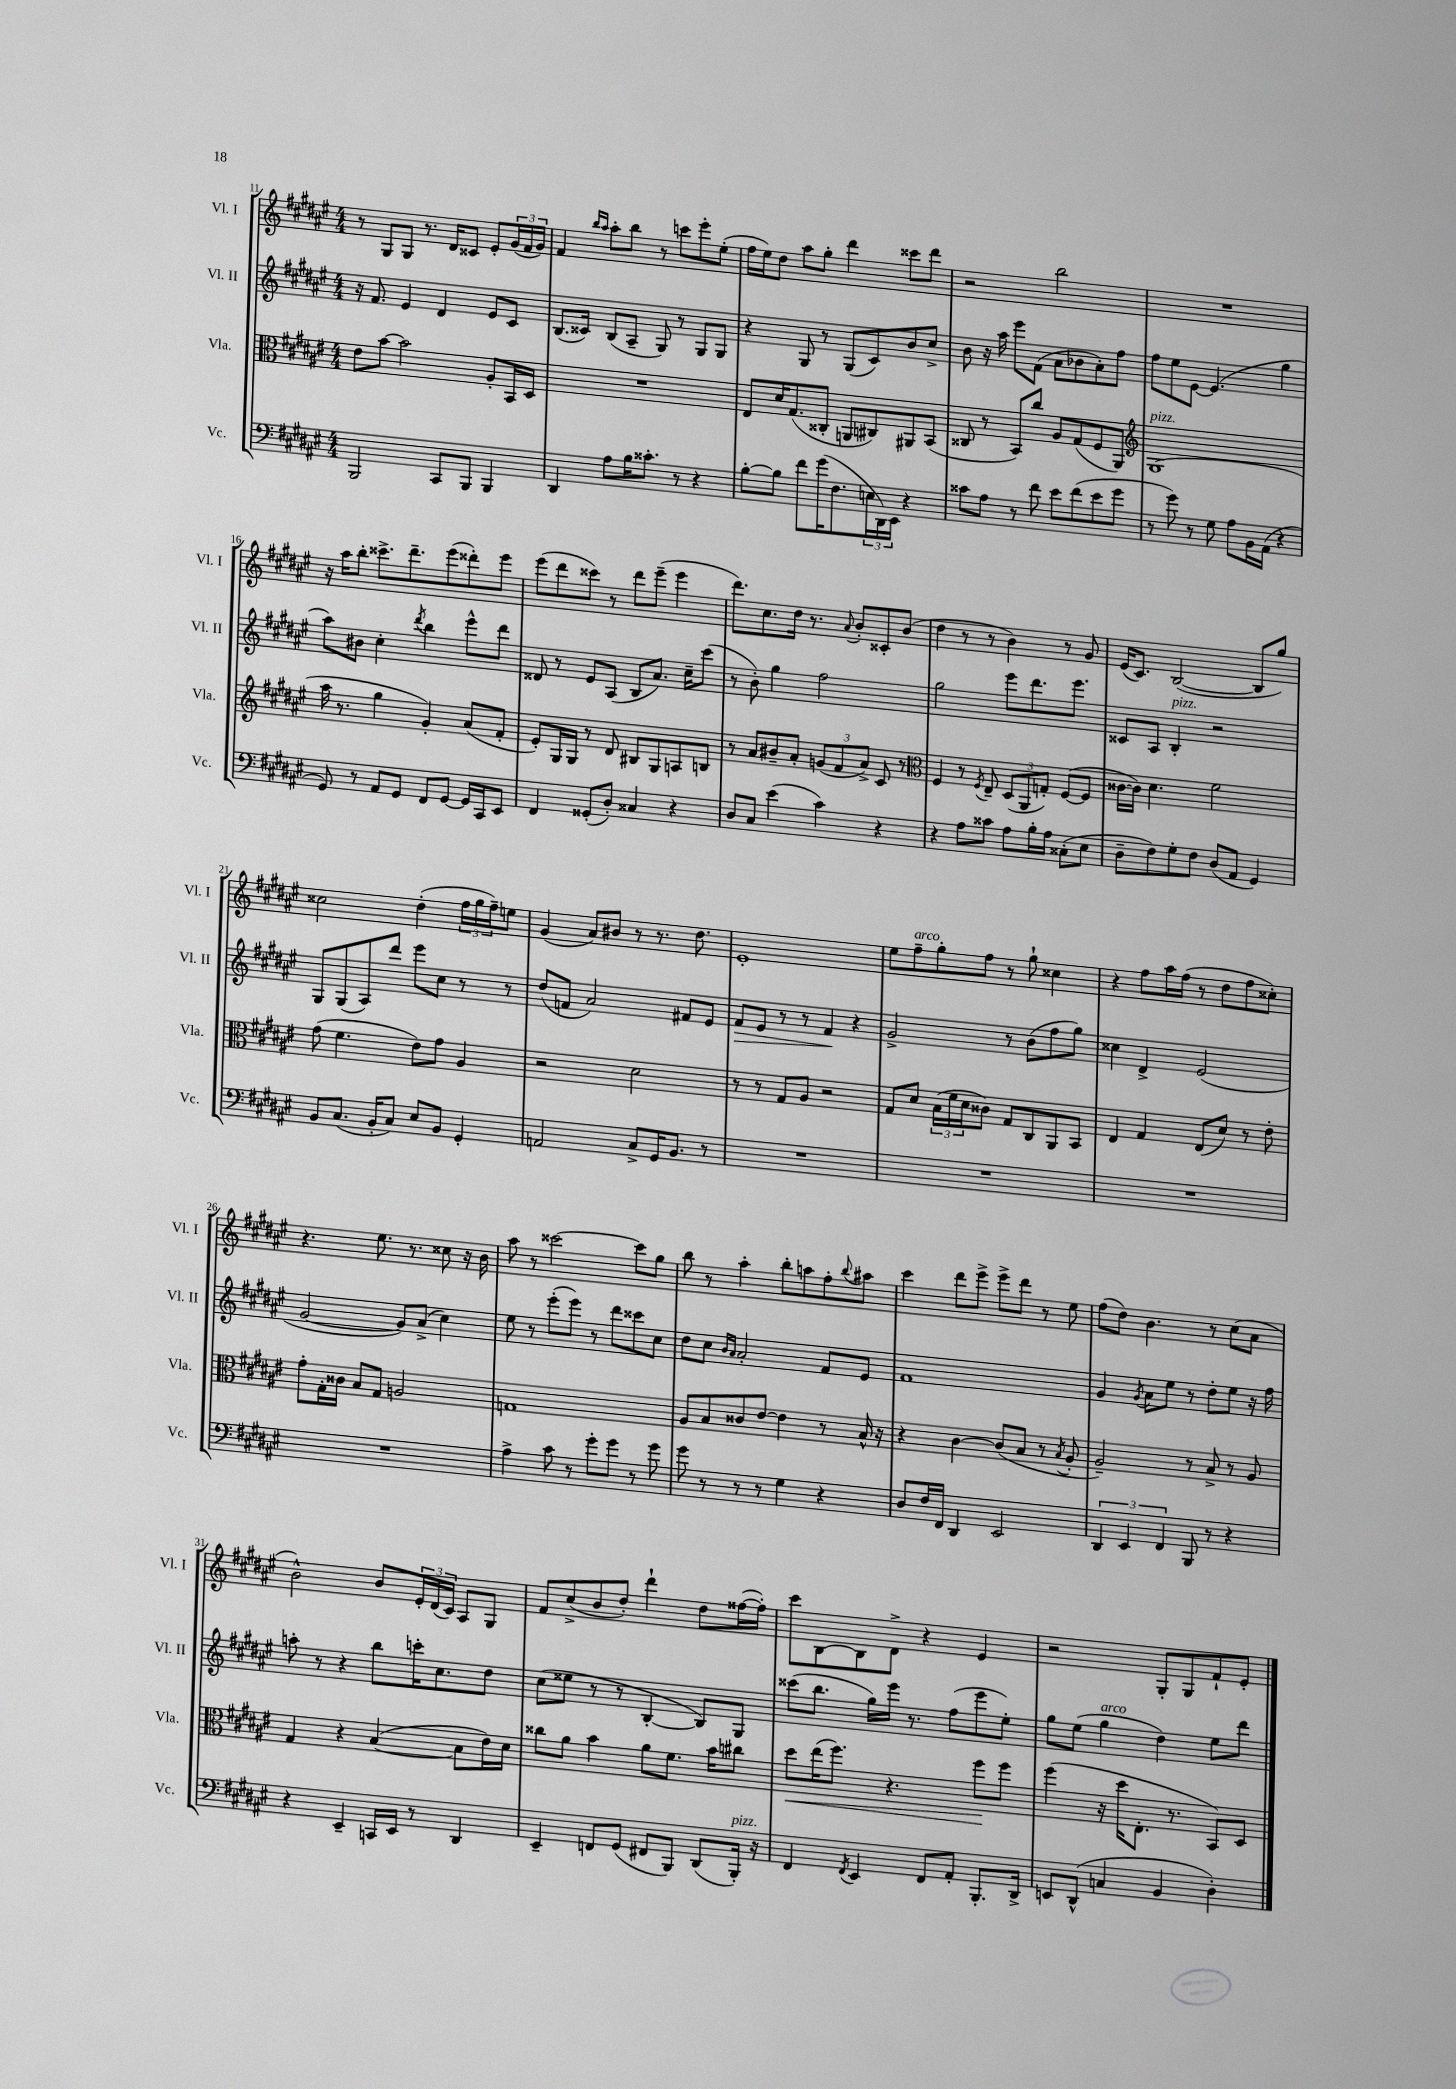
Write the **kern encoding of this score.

**kern	**kern	**dynam	**kern	**dynam	**kern
*part4	*part3	*part3	*part2	*part2	*part1
*staff4	*staff3	*staff3	*staff2	*staff2	*staff1
*I"Vc.	*I"Vla.	*	*I"Vl. II	*	*I"Vl. I
*I'Vc.	*I'Vla.	*	*I'Vl. II	*	*I'Vl. I
*clefF4	*clefC3	*	*clefG2	*	*clefG2
*k[f#c#g#d#a#e#]	*k[f#c#g#d#a#e#]	*	*k[f#c#g#d#a#e#]	*	*k[f#c#g#d#a#e#]
*M4/4	*M4/4	*	*M4/4	*	*M4/4
=11	=11	=11	=11	=11	=11
2BBB/	8e#\L	.	16r	.	8r
.	.	.	8.f#/	.	.
.	[8b\J	.	.	.	8G#/L
.	2b\]	.	4e#/	.	8G#/J
.	.	.	.	.	8.r
8CC#/L	.	.	4d#/	.	.
.	.	.	.	.	16d#/KL
8BBB/J	.	.	.	.	8c##X/J
4BBB/	8A#'/L	.	8e#/L	.	8e#'/L
.	16BB/L	.	8c#/J	.	(24g#/L
.	.	.	.	.	24f#/
.	16D#/JJ	.	.	.	.
.	.	.	.	.	24g#/JJ)
=12	=12	=12	=12	=12	=12
4DD#/	1r	.	(8.B/L	.	4f#/
.	.	.	16c##X/Jk)	.	.
.	.	.	.	.	16qqbb/LL
.	.	.	.	.	16qqaa#/JJ
8A#\L	.	.	(8B/L	.	8aa#'\L
16B\K	.	.	8A#~/J	.	8bb\J
8.c##X'\J	.	.	.	.	.
.	.	.	8G#/)	.	8r
8r	.	.	8r	.	8cccn\L
4r	.	.	8G#/L	.	8eee#'\
.	.	.	8G#/J	.	(8ee#'\J
=13	=13	=13	=13	=13	=13
[8B'\L	8E#/L	.	4r	.	16ff#\LL
.	.	.	.	.	16ee#\J)
8B\J]	16d#/K	.	.	.	8dd#\J
.	(8.G#/	.	.	.	.
8f#\L	.	.	8G#/	.	8aa#\L
(16g#\K	8C##X'/J	.	8r	.	8gg#'\J
8.F#\	.	.	.	.	.
.	8AAn/L	.	(8G#/L	.	4ddd#\
24En\L	8C#X/)	.	8c#/)	.	.
24DD#\)	.	.	.	.	.
24EE#\JJ	.	.	.	.	.
4r	8AA#X/	.	8b/	.	8ccc##X\L
.	(8BB/J	.	8cc#^/J	.	8ddd#\J
=14	=14	=14	=14	=14	=14
8c##X\L	8C##X/	.	8b\	.	2r
8A#\J	8r	.	16r	.	.
.	.	.	16aa#\	.	.
8r	8BB/L)	.	8eee#\L	.	.
8f#\	8cc#/J	.	(8f#\J	.	.
8e#\L	8A#/L	.	8a#\L	.	2bb\
(8f#\	(8G#/	.	8b-X\	.	.
8e#\	8F#/	.	8a#'\)	.	.
8g#\J	8AA#/J)	.	8ff#\J	.	.
=15	=15	=15	=15	=15	=15
*	*clefG2	*	*	*	*
!	!LO:TX:a:i:t=pizz.	!	!	!	!
8r	(1G#	.	8ff#\L	.	1r
8g#\)	.	.	8ee#\	.	.
8r	.	.	[8e#\J	.	.
8G#\	.	.	(4.e#/]	.	.
8A#\L	.	.	.	.	.
16BB\L	.	.	.	.	.
(16AA#\JJ	.	.	.	.	.
4r	.	.	4gg#\	.	.
!!LO:LB:g=z
=16	=16	=16	=16	=16	=16
8GG#/)	16aa#\	.	8aa#\L)	.	16r
.	8.r	.	.	.	16aa#\KL
8r	.	.	8b#X\J	.	8bb'\J
8AA#/L	4gg#\	.	4cc#'\	.	8.ccc##X^\L
8GG#/J	.	.	.	.	.
.	.	.	.	.	8.ddd#~\
.	.	.	8qddd#/	.	.
8FF#/L	4g#'/)	.	4bb\	.	.
[8GG#/J	.	.	.	.	(8eee#\
16GG#/LL]	(8a#/L	.	8eee#^^\L	.	8ddd##X'\)
16CC#/J	.	.	.	.	.
8EE#/J	8f#'/J	.	8ddd#\J	.	8eee#\J
=17	=17	=17	=17	=17	=17
4FF#/	8e#'/L)	.	8d##X/	.	(8eee#\L
.	16G#/L	.	8r	.	8ddd#\
.	16G#/JJ	.	.	.	.
(8GG##X'/L	8r	.	8e#/L	.	8ccc##X\J)
8D#'/J)	8d#/	.	(8A#/J	.	8r
4C##X/	8B#X/L	.	8B/L	.	8ddd#\L
.	8G#/	.	8.a#/J)	.	(8eee#~\J
4r	8An/	.	.	.	4eee#\
.	.	.	16cc#~\KL	.	.
.	8Bn/J	.	(8ccc#\J	.	.
=18	=18	=18	=18	=18	=18
8D#/L	8r	.	8r	.	8.ddd#\L)
8C#/J	8a#/L	.	8b'\)	.	.
.	.	.	.	.	8.cc#\
(4e#\	8b#X~/	.	4gg#\	.	.
.	8a#'/J	.	.	.	16dd#\Jk
.	.	.	.	.	8.r
4c#\)	(12gn/L	.	2ff#\	.	.
.	12f#/	.	.	.	.
.	.	.	.	.	8qqa#/
.	.	.	.	.	8b'/L
.	12a#^/J)	.	.	.	.
4r	8c#/	.	.	.	8c##X'/
.	8r	.	.	.	(8b/J
=19	=19	=19	=19	=19	=19
*	*clefC3	*	*	*	*
4r	4F#/	.	2gg#\	.	4dd#\
8A#\L	8r	.	.	.	8r
.	8qF#/	.	.	.	.
8c##X\J	8E#~/	.	.	.	8r
8A#\L	(12D#/L	.	8eee#\L	.	4b\)
.	12AA#/	.	.	.	.
16B'\L	.	.	8.ddd#\	.	.
.	12Gn'/J)	.	.	.	.
16A#\JJ	.	.	.	.	.
(8C##X'\L	([8F#/L	.	.	.	8r
.	.	.	8.eee#\J	.	.
8E#\J	8F#/J]	.	.	.	8g#/
=20	=20	=20	=20	=20	=20
8D#~\L	[16c##X\LL	.	8c##X/L	.	(16e#/KL
.	16c##\JJ])	.	.	.	8.c#/J)
8F#\)	4.d#\	.	8A#/J	.	.
!	!	!	!LO:TX:a:i:t=pizz.	!	!
8G#'\	.	.	4B'/	.	([2B/
8F#\J	.	.	.	.	.
(8D#/L	2f#\	.	2r	.	.
8AA#/J	.	.	.	.	.
4GG#/)	.	.	.	.	8B/L]
.	.	.	.	.	8gg#/J)
!!LO:LB:g=z
=21	=21	=21	=21	=21	=21
8BB/L	(8g#\	.	8G#/L	.	2cc##X\
(8.C#/J	4.f#\	.	(8G#/	.	.
.	.	.	8A#/)	.	.
16BB'/KL	.	.	.	.	.
8C#/J)	.	.	8ddd#/J	.	.
8E#/L	8e#\L)	.	8eee#\L	.	(4dd#'\
8BB/J	8g#\J	.	8cc#\J	.	.
4GG#'/	4A#/	.	8r	.	24ff#\LL
.	.	.	.	.	24gg#\
.	.	.	.	.	24ff#~\J)
.	.	.	8r	.	8een\J
=22	=22	=22	=22	=22	=22
2AAn/	2r	.	(8dd#/L	.	(4g#/
.	.	.	8fn/J	.	.
.	.	.	2a#/)	.	8a#/L)
.	.	.	.	.	8b#X/J
8C#^/L	2d#\	.	.	.	8r
16GG#/K	.	.	.	.	8.r
8.BB/J	.	.	.	.	.
.	.	.	8f#X/L	.	.
.	.	.	.	.	8.dd#\
8r	.	.	8e#/J	.	.
=23	=23	=23	=23	=23	=23
!	!	!	!	!LO:HP:b	!
1r	8r	.	8f#/L	>	1e#'
.	8r	.	8e#/J	.	.
.	8G#/L	.	8r	.	.
.	8A#/J	.	8r	.	.
.	2r	.	4f#/	.	.
.	.	.	4r	]	.
=24	=24	=24	=24	=24	=24
1r	8G#/L	.	2g#^/	.	8ee#\L
!	!	!	!	!	!LO:TX:a:i:t=arco
.	8d#/J	.	.	.	8ff#~\
.	(24B\LL	.	.	.	8gg#'\
.	24f#\	.	.	.	.
.	24d#\J	.	.	.	.
.	8c##X\J)	.	.	.	8ff#\J
.	8G#/L	.	8r	.	8r
.	8C#/	.	(8b\L	.	8gg#`\
.	8AA#/	.	8ff#\	.	4cc##X\
.	8BB/J	.	8gg#\J)	.	.
=25	=25	=25	=25	=25	=25
1r	4E#/	.	4cc##X\	.	4r
.	4G#/	.	4d#^/	.	8ff#\L
.	.	.	.	.	16aa#\L
.	.	.	.	.	(16ff#\JJ
.	(8E#/L	.	(2e#/	.	8r
.	8d#/J)	.	.	.	8dd#\L
.	8r	.	.	.	8ff#\
.	8e#'\	.	.	.	8cc##X'\J)
!!LO:LB:g=z
=26	=26	=26	=26	=26	=26
1r	8g#'\L	.	[2g#/	.	4.r
.	16G#'\L	.	.	.	.
.	16c##X\JJ	.	.	.	.
.	8B/L	.	.	.	.
.	8G#/J	.	.	.	8.ee#\
.	2An/	.	8g#/L])	.	.
.	.	.	.	.	8.r
.	.	.	(8a#^/J	.	.
.	.	.	4cc#\)	.	8cc##X\
.	.	.	.	.	16r
.	.	.	.	.	16b\
=27	=27	=27	=27	=27	=27
4A#^\	1Gn	.	8ee#\	.	8aa#\
.	.	.	8r	.	8r
8c#\	.	.	(8eee#'\L	.	[2ccc##X\
8r	.	.	8eee#\J)	.	.
8g#'\L	.	.	8r	.	.
8g#\J	.	.	8ddd#\L	.	.
8r	.	.	8ccc##X\	.	8ccc##\L]
8g#\	.	.	8cc#\J	.	8gg#\J
=28	=28	=28	=28	=28	=28
8g#\	8A#/L	.	8dd#\L	.	8bb\
8r	8B/	.	8cc#\J	.	8r
.	.	.	16qqb/LL	.	.
.	.	.	16qqa#/JJ	.	.
8r	8c##X/	.	2a#'/	.	4aa#'\
8r	[8e#/J	.	.	.	.
4G#\	4e#\]	.	.	.	8bb'\L
.	.	.	.	.	8aan\
4r	8r	.	8f#/L	.	8ff#'\
.	.	.	.	.	8qqbb/
.	16B^^/	.	8e#/J	.	8aa#X\J
.	16r	.	.	.	.
=29	=29	=29	=29	=29	=29
8D#/L	4r	.	1f#	.	4ccc#\
16F#/L	.	.	.	.	.
16FF#/JJ	.	.	.	.	.
4DD#/	[4c#\	.	.	.	8ddd#\L
.	.	.	.	.	8eee#^\J
2EE#/	(8c#/L]	.	.	.	8eee#^\L
.	8B/J	.	.	.	8ddd#\J
.	8r	.	.	.	8r
.	8qB/	.	.	.	.
.	8A#'/	.	.	.	8ee#\
=30	=30	=30	=30	=30	=30
6DD#/	2A#~/)	.	4g#/	.	(8ff#\L
.	.	.	.	.	8dd#\J)
6EE#/	.	.	.	.	.
.	.	.	8qg#/	.	.
.	.	.	8a#\L	.	4.b\
6FF#/	.	.	.	.	.
.	.	.	8ee#\J	.	.
8BBB/	8r	.	8r	.	.
8r	8B^/	.	8dd#'\L	.	8r
4r	8r	.	8ee#\J	.	(8cc#\L
.	8A#/	.	16r	.	8a#\J
.	.	.	16ff#\	.	.
!!LO:LB:g=z
=31	=31	=31	=31	=31	=31
4r	4G#/	.	8aan'\	.	2b^^\)
.	.	.	8r	.	.
4EE#~/	4r	.	4r	.	.
16CCn/LL	([4B/	.	8bb\L	.	8b/L
16EE#/JJ	.	.	.	.	.
8r	.	.	16cccn'\K	.	24e#'/L
.	.	.	.	.	(24d#/
.	.	.	8.cc#\	.	.
.	.	.	.	.	24c#/JJ)
4DD#/	8B\L]	.	.	.	8A#/L
.	16e#\L)	.	8dd#\J	.	8G#/J
.	16d#\JJ	.	.	.	.
=32	=32	=32	=32	=32	=32
4EE#~/	8cc##X\L	.	(8cc#\L	.	8f#/L
.	8a#\J	.	8ee##X\J	.	(8cc#^/
8FFn/L	4b\	.	8r	.	8b/
(8GG#/J	.	.	8r	.	8dd#'/J)
8FF#X/L	8a#\L	.	[4B'/	.	4ddd#`\
8BBB/J)	8.f#\J	.	.	.	.
(8DD#/L	.	.	8B/L])	.	8dd#\L
.	16b\KL	.	.	.	.
!LO:TX:a:i:t=pizz.	!	!	!	!	!
16BBB'/Jk)	8cc#X\J	.	8G#/J	.	([16ff##X\L
16r	.	.	.	.	16ff##'\JJ])
=33	=33	=33	=33	=33	=33
!	!	!LO:HP:b	!	!	!
4FF#/	8dd#\L	<	(8ccc##X\L	.	8ccc#\L
.	(16ee#\K	.	8.bb\J	.	[8B\
.	8.ff#\J)	.	.	.	.
8qFF#/	.	.	.	.	.
4EE#/	.	.	.	.	8B\]
.	.	.	16gg#\LL)	.	.
.	4.r	.	16eee#\JJ	.	8d#^\J
.	.	.	8.r	.	.
8FF#/L	.	.	.	.	4r
8AA#'/J	.	.	(8ff#\L	.	.
8.BBB'/L	8ff#\L	.	8eee#\	.	4e#/
.	8ff#\J	[	8ee#'\J)	.	.
16DD#^/Jk	.	.	.	.	.
=34	=34	=34	=34	=34	=34
8EEn/L	(4ff#\	.	8gg#\L	.	2r
(8DD#^^/J	.	.	(8ee#\J	.	.
!	!	!	!LO:TX:a:i:t=arco	!	!
4Cn/	16r	.	4gg#\	.	.
.	16dd#\KL	.	.	.	.
.	8.E#'\J	.	.	.	.
4BB/	.	.	4dd#\)	.	8G#'/L
.	8.r	.	.	.	.
.	.	.	.	.	8G#/
4D#'\)	8BB/L)	.	8ee#\L	.	8f#`/
.	8D#/J	.	8ddd#\J	.	8e#'/J
==	==	==	==	==	==
*-	*-	*-	*-	*-	*-
